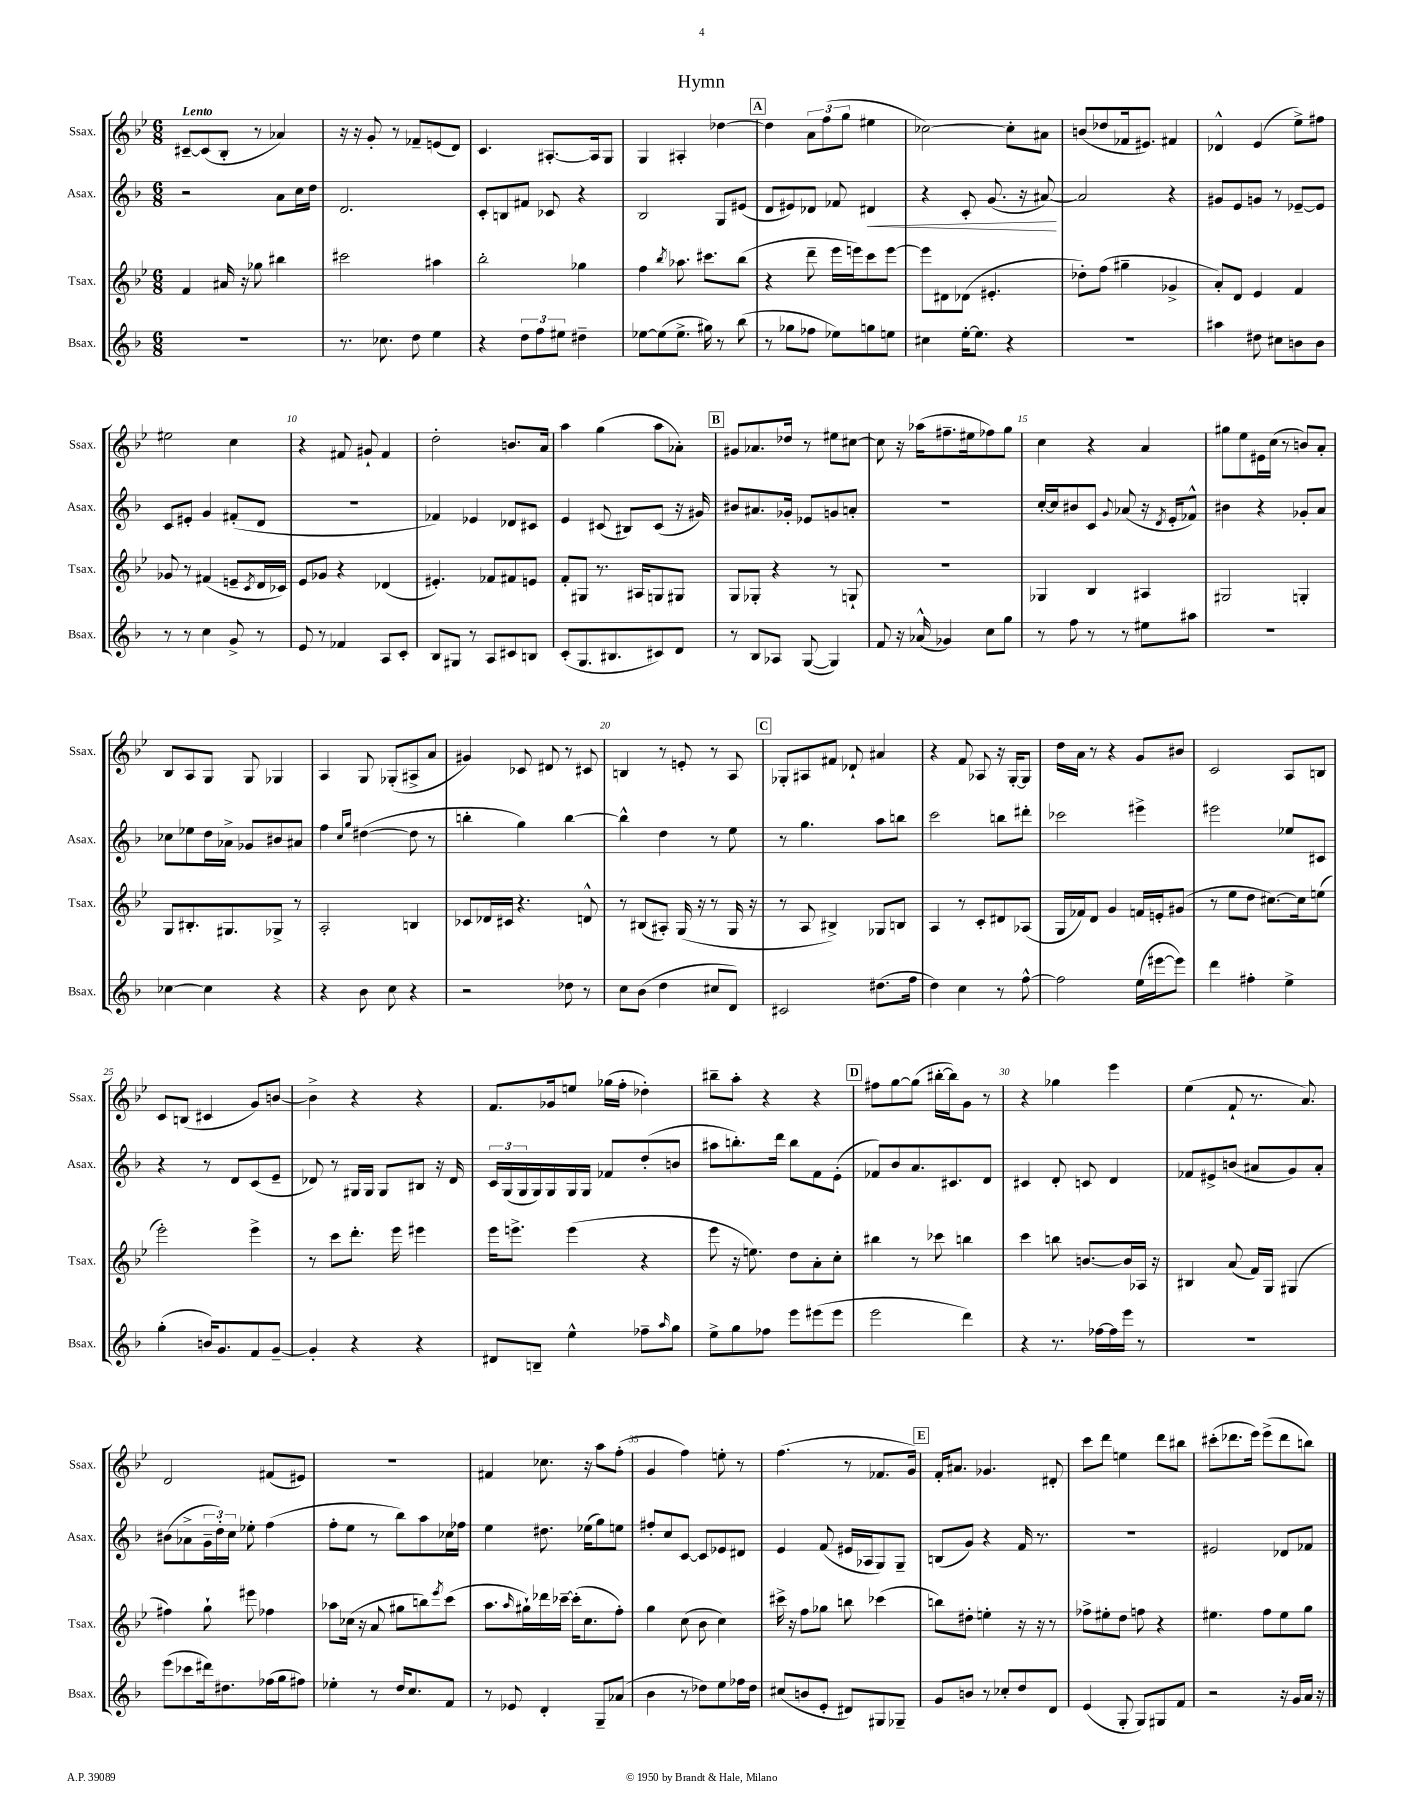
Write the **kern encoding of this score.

**kern	**kern	**kern	**dynam	**kern
*part4	*part3	*part2	*part2	*part1
*staff4	*staff3	*staff2	*staff2	*staff1
*I"Bsax.	*I"Tsax.	*I"Asax.	*	*I"Ssax.
*I'Bsax.	*I'Tsax.	*I'Asax.	*	*I'Ssax.
*clefG2	*clefG2	*clefG2	*	*clefG2
*k[b-]	*k[b-e-]	*k[b-]	*	*k[b-e-]
*M6/8	*M6/8	*M6/8	*	*M6/8
=1	=1	=1	=1	=1
!	!	!	!	!LO:TX:a:B:t=Lento
2.r	4f/	2r	.	[8c#X~/L
.	.	.	.	(8c#/]
.	16a#X/	.	.	8B-'/J
.	16r	.	.	.
.	8gg-X\	.	.	8r
.	4bb#X\	8a\L	.	4a-X/)
.	.	16cc\L	.	.
.	.	16dd\JJ	.	.
=2	=2	=2	=2	=2
8.r	2ccc#X\	2.d/	.	16r
.	.	.	.	16r
.	.	.	.	8g'/
8.cc-X\	.	.	.	.
.	.	.	.	8r
8dd\	.	.	.	8f-X~/L
4ee\	4aa#X\	.	.	(8en/
.	.	.	.	8d/J)
=3	=3	=3	=3	=3
4r	2bb-'\	8c'/L	.	4.c/
.	.	8Bn/	.	.
12dd\L	.	8f#X/J	.	.
12ff\	.	.	.	.
.	.	8c-X/	.	[8.A#X'/L
12ee#X\J	.	.	.	.
4dd#X~\	4gg-X\	4r	.	.
.	.	.	.	16A#/k]
.	.	.	.	8G/J
=4	=4	=4	=4	=4
[8ee-X\L	4ff\	2B-/	.	4G/
(8ee-\]	.	.	.	.
.	8qbb-/	.	.	.
8.ee-^\J	8.aa-X\	.	.	4A#X'/
16gg#X\)	8.ccc#X\L	.	.	.
8r	.	8G/L	.	[4dd-X\
(8bb-\	(8bb-\J	(8e#X/J	.	.
!!LO:REH:place=s1:t=A
=5	=5	=5	=5	=5
8r	4r	8d/L	.	4dd-\]
8gg-X\L	.	8e#X/)	.	.
8ff-X\J	8ddd~\	8d-X/J	.	12a\L
.	.	.	.	(12ff\
8ee-X\L)	16eee-\LL	8f-X/	.	.
.	.	.	.	12gg\J
.	16eeen\J)	.	.	.
!	!	!	!LO:HP:b	!
8ggn\	8ccc\	4d#X/	<	4ee#X\
8een\J	[8eee\J	.	.	.
=6	=6	=6	=6	=6
4cc#X\	8eee\L]	4r	.	[2cc-X\)
.	8d#X\	.	.	.
[16ee'\KL	(8d-X\J	8c'/	.	.
8.ee\J]	.	.	.	.
.	4.e#X'/	(8.g/	.	.
4r	.	.	.	8cc-'\L]
.	.	16r	.	.
.	.	[8a#X/)	.	8a#X\J
.	.	.	[	.
=7	=7	=7	=7	=7
2.r	8dd-X'\L)	2a#/]	.	(8bn/L
.	(8ff\J	.	.	8dd-X/
.	4gg#X~\	.	.	16f-X/k
.	.	.	.	8.e#X/J)
.	4g-X^/	4r	.	4f#X/
=8	=8	=8	=8	=8
4aa#X\	8a'/L)	8g#X/L	.	4d-X^^/
.	8d/J	8e/	.	.
8dd#X\	4e-/	8gn/J	.	(4e-/
8cc#X\L	.	8r	.	.
8bn\	4f/	[8e-X~/L	.	8ee-^\L)
8b\J	.	8e-/J]	.	8ff#X\J
!!LO:LB:g=z
=9	=9	=9	=9	=9
8r	8g-X/	8c/L	.	2ee#X\
8r	8r	8e#X'/J	.	.
4cc\	(4f#X/	4g/	.	.
8g^/	8en~/L	(8f#X'/L	.	4cc\
.	8qc/	.	.	.
8r	16d/L	8d/J	.	.
.	16c-X/JJ)	.	.	.
=10	=10	=10	=10	=10
8e/	8e-/L	2.r	.	4r
8r	8g-X/J	.	.	.
4f-X/	4r	.	.	8f#X/
.	.	.	.	8g#X`/
8A/L	(4d-X/	.	.	4f#/
8c'/J	.	.	.	.
=11	=11	=11	=11	=11
8B-/L	4.e#X'/)	4f-X/)	.	2dd'\
8G#X/J	.	.	.	.
8r	.	4e-X/	.	.
8A/L	8f-X/L	.	.	.
8c#X/	8f#X/	8d-X/L	.	8.bn/L
8Bn/J	8en/J	8c#X/J	.	.
.	.	.	.	16a/Jk
=12	=12	=12	=12	=12
(8c'/L	8f'/L	4e/	.	4aa\
8.G/	8G#X/J	.	.	.
.	8.r	(8c#X/	.	(4gg\
8.B#X/	.	.	.	.
.	.	8B#X/L)	.	.
.	16A#X/KL	.	.	.
8c#X/)	8Gn/	(8c#/J	.	8aa\L
8d/J	8G#X/J	16r	.	8a-X'\J)
.	.	16g#X/)	.	.
!!LO:REH:place=s1:t=B
=13	=13	=13	=13	=13
8r	8G/L	8b#X/L	.	8g#X/L
8B-/L	8G-X'/J	8.a#X/	.	8.a-X/
8A-X/J	4r	.	.	.
.	.	16g-X'/Jk	.	16dd-X/Jk
([8G/	.	8e-X/L	.	8r
4G/])	8r	8gn/	.	8ee#X\L
.	8Gn`/	8an'/J	.	[8cc#X\J
=14	=14	=14	=14	=14
8f/	2.r	2.r	.	8cc#\]
16r	.	.	.	16r
(16a-X^^/	.	.	.	(16aa-X\KL
4g-X/)	.	.	.	8.ff#X~\
.	.	.	.	16ee#X\k
8cc\L	.	.	.	8ff-X\)
8gg\J	.	.	.	8gg\J
=15	=15	=15	=15	=15
8r	4G-X/	[16cc'/LL	.	4cc\
.	.	16cc/J]	.	.
8ff\	.	8b#X/	.	.
8r	4B-/	8c/J	.	4r
.	.	8qqg/	.	.
8r	.	(8a-X/	.	.
8ee#X\L	4A#X/	16r	.	4a/
.	.	8qd/	.	.
.	.	16e'/KL	.	.
8aa#X\J	.	8f-X^^/J)	.	.
=16	=16	=16	=16	=16
2.r	2G#X/	4b#X\	.	8gg#X\L
.	.	.	.	8ee-\
.	.	4r	.	16e#X\L
.	.	.	.	(16cc\JJ
.	.	.	.	8r
.	4Gn'/	8g-X'/L	.	8bn/L)
.	.	8a/J	.	8a'/J
!!LO:LB:g=z
=17	=17	=17	=17	=17
[4cc-X\	8G/L	8cc-X\L	.	8B-/L
.	8.B#X'/	8ee-X\	.	8A/
4cc-\]	.	16dd\L	.	8G/J
.	8.G#X/	16a-X^\JJ	.	.
.	.	8g-X/L	.	8G/
4r	8G-X^/J	8b#X/	.	4G-X/
.	8r	8a#X/J	.	.
=18	=18	=18	=18	=18
4r	2A'/	4ff\	.	4A/
.	.	16qqcc/LL	.	.
.	.	16qqgg/JJ	.	.
8b-\	.	([4dd#X\	.	8G/
8cc\	.	.	.	(8G-X'/L
4r	4Bn/	8dd#\]	.	8A#X^/
.	.	8r	.	8a/J
=19	=19	=19	=19	=19
2r	8c-X/L	4bbn'\	.	4g#X/)
.	16d-X/L	.	.	.
.	16c#X/JJ	.	.	.
.	4.r	4gg\)	.	8c-X/
.	.	.	.	8d#X/
8dd-X\	.	[4bb\	.	8r
8r	8dn^^/	.	.	8c#X/
=20	=20	=20	=20	=20
8cc\L	8r	4bb^^\]	.	4Bn/
(8b-\J	(8B#X/L	.	.	.
4dd\	8A#X'/J)	4dd\	.	8r
.	(16G/	.	.	8en'/
.	16r	.	.	.
8cc#X/L	8r	8r	.	8r
8d/J)	16G/	8ee\	.	8A/
.	16r	.	.	.
!!LO:REH:place=s1:t=C
=21	=21	=21	=21	=21
2c#X/	8r	8r	.	8G-X'/L
.	8A/	4.gg\	.	8A#X/
.	4B#X^/)	.	.	8f#X/J
.	.	.	.	8d-X`/
(8.dd#X\L	8G-X/L	8aa\L	.	4a#X/
.	8Bn/J	8bbn\J	.	.
16ff\Jk	.	.	.	.
=22	=22	=22	=22	=22
4dd\)	4A/	2ccc\	.	4r
4cc\	8r	.	.	8f/
.	8c'/L	.	.	8A-X/
8r	8d#X/	8bbn\L	.	16r
.	.	.	.	[16G'/KL
[8ff^^\	(8A-X/J	8ddd#X'\J	.	8G/J]
=23	=23	=23	=23	=23
2ff\]	16G/LL	2ccc-X\	.	16dd\LL
.	16f-X/J)	.	.	16a\JJ
.	8d/J	.	.	8r
.	4g/	.	.	4r
(16ee\LL	16fn/LL	4eee#X^\	.	8g/L
[16eee#X\J	16en'/J	.	.	.
8eee#\J])	(8g#X/J	.	.	8b#X/J
=24	=24	=24	=24	=24
4ddd\	8r	2eee#X\	.	2c/
.	8ee-\L	.	.	.
4ff#X'\	8dd\J	.	.	.
.	[8.cc#X\L)	.	.	.
4ee^\	.	8ee-X/L	.	8A/L
.	16cc#\k]	.	.	.
.	(8een\J	8c#X/J	.	8Bn/J
!!LO:LB:g=z
=25	=25	=25	=25	=25
(4gg'\	2eee-'\)	4r	.	8c/L
.	.	.	.	(8Bn/J
16bn/KL)	.	8r	.	4c#X/
8.g/	.	.	.	.
.	.	8d/L	.	.
8f/	4eee-^\	(8c/	.	8g/L)
[8g~/J	.	8e~/J	.	[8bn/J
=26	=26	=26	=26	=26
4g'/]	8r	8d-X/)	.	4b^\]
.	8ccc\L	8r	.	.
4r	8.ddd'\J	16G#X/LL	.	4r
.	.	16G#/JJ	.	.
.	.	8G#/L	.	.
.	16eee-\	.	.	.
4r	4eee#X\	8B#X/J	.	4r
.	.	16r	.	.
.	.	16d-/	.	.
=27	=27	=27	=27	=27
8d#X/L	16eee-\KL	24c/LL	.	8.f/L
.	.	(24G/	.	.
.	8.eeen^\J	.	.	.
.	.	24G/	.	.
8Bn~/J	.	16G/)	.	.
.	.	16G/	.	16g-X/k
4ee^^\	(4eee\	16G/	.	8een/J
.	.	16G/JJ	.	.
.	.	8f-X/L	.	(16gg-X\LL
.	.	.	.	16ff'\JJ
8ff-X~\L	4r	(8dd'/	.	4dd-X'\)
16qqaa/	.	.	.	.
8gg\J	.	8bn/J	.	.
=28	=28	=28	=28	=28
8ee^\L	8eee-\	8aa#X\L	.	8bb#X~\L
8gg\	16r	8.bbn'\)	.	8aa'\J
.	8.een\)	.	.	.
8ff-X\J	.	.	.	4r
.	.	16ddd\Jk	.	.
8eee\L	8dd\L	8bb\L	.	.
(8eee#X\	8a'\	8f\	.	4r
8eee#\J	8cc'\J	(8e'\J	.	.
!!LO:REH:place=s1:t=D
=29	=29	=29	=29	=29
2eee\	4bb#X\	8f-X/L)	.	8ff#X\L
.	.	8b-/	.	[8gg\
.	8r	8.a/	.	(8gg\J]
.	8ccc-X\	.	.	[16bb#X'\LL
.	.	8.c#X/	.	16bb#\J])
4ddd\)	4bbn\	.	.	8g\J
.	.	8d/J	.	8r
=30	=30	=30	=30	=30
4r	4ccc\	4c#X/	.	4r
8.r	8bbn\	8d'/	.	4gg-X\
.	[8.bn/L	8cn/	.	.
[16ff-X\LL	.	.	.	.
16ff-\]	.	4d/	.	4eee-\
16eee\JJ	16b/L]	.	.	.
8r	16A-X/JJ	.	.	.
.	16r	.	.	.
=31	=31	=31	=31	=31
2.r	4B#X/	8f-X/L	.	(4ee-\
.	.	8e#X^/	.	.
.	(8a/	(8bn/J	.	8f`/
.	16f/LL)	8a#X/L	.	8.r
.	16G/JJ	.	.	.
.	(4G#X/	8g/)	.	.
.	.	.	.	8.a/)
.	.	8a#'/J	.	.
!!LO:LB:g=z
=32	=32	=32	=32	=32
(8eee\L	4ff#X\)	(8b#X\L	.	2d/
8ccc-X\	.	8a-X^\	.	.
16ddd#X\k)	8gg`\	24g~\L	.	.
.	.	24dd'\)	.	.
8.dd#X\	.	.	.	.
.	.	24cc\JJ	.	.
.	8eee#X\	8ee-X'\	.	.
(16ff-X\L	4ff-X\	(4ff\	.	(8f#X/L
16gg\J	.	.	.	.
8ff#X\J)	.	.	.	8e#X/J)
=33	=33	=33	=33	=33
4ee-X'\	8aa-X\L	8ff'\L	.	2.r
.	(16cc-X\Jk	8ee\J	.	.
.	16r	.	.	.
8r	8a/	8r	.	.
16dd/KL	8gg#X\L	8bb-\L)	.	.
8.cc/	.	.	.	.
.	8bbn\)	8aa\	.	.
.	8qeee-/	.	.	.
8f/J	(8ccc\J	16cc-X\L	.	.
.	.	16ff-X\JJ	.	.
=34	=34	=34	=34	=34
8r	8.aa\L	4ee\	.	4f#X/
8e-X/	.	.	.	.
.	16qqaa/	.	.	.
.	16gg#X`\L)	.	.	.
4d'/	16ddd-X\	8.dd#X\	.	8.cc-X\
.	[16ccc-X~\JJ	.	.	.
.	(16ccc-'\KL]	.	.	.
.	8.cc\	(16ee-X\KL	.	16r
8G~/L	.	8gg\)	.	8aa\L
(8a-X/J	8ff'\J)	8een\J	.	(8ff'\J
=35	=35	=35	=35	=35
4b-\	4gg\	8ff#X'/L	.	4g/
.	.	8cc/	.	.
8r	(8cc\	[8c/J	.	4ff\)
8dd-X\L)	8b-\	8c/L]	.	.
8ee\	4cc\)	8e-X/	.	8een'\
16ff-X\L	.	8d#X/J	.	8r
16dd-\JJ	.	.	.	.
=36	=36	=36	=36	=36
(8cc#X/L	16ccc#X^\	4e/	.	(4.ff\
.	16r	.	.	.
8bn/	8ff\L	.	.	.
8e'/J	8gg-X\J	(8f/	.	.
8d#X/L)	8bbn\	16e#X/LL	.	8r
.	.	16A-X/J	.	.
8G#X/	(4ccc-X\	8G/)	.	8.f-X/L
8G-X~/J	.	8G~/J	.	.
.	.	.	.	16g/Jk)
!!LO:REH:place=s1:t=E
=37	=37	=37	=37	=37
8g/L	8bbn\L)	(8Bn/L	.	16f'/KL
.	.	.	.	8.a#X/J
8bn/J	8dd#X'\J	8g/J)	.	.
8r	4een'\	4r	.	4.g-X/
8cc-X'/L	.	.	.	.
8dd/	16r	16f/	.	.
.	16r	8.r	.	.
8d/J	8r	.	.	8d#X'/
=38	=38	=38	=38	=38
(4e/	8ff-X^\L	2.r	.	8ccc\L
.	8ee#X'\	.	.	8ddd\J
8G'/	8dd\J	.	.	4een\
8G/L)	8ffn\	.	.	.
8G#X/	4r	.	.	8ddd\L
8f/J	.	.	.	8bb#X\J
=39	=39	=39	=39	=39
2r	4.ee#X\	2e#X/	.	(8ccc#X'\L
.	.	.	.	8.ddd-X\
.	.	.	.	16eee-\Jk)
.	8ff\L	.	.	(8eee-^\L
16r	8ee#\	8d-X/L	.	8ddd-\
16g/LL	.	.	.	.
16a/JJ	8gg\J	8f-X/J	.	8bbn\J)
16r	.	.	.	.
==	==	==	==	==
*-	*-	*-	*-	*-
